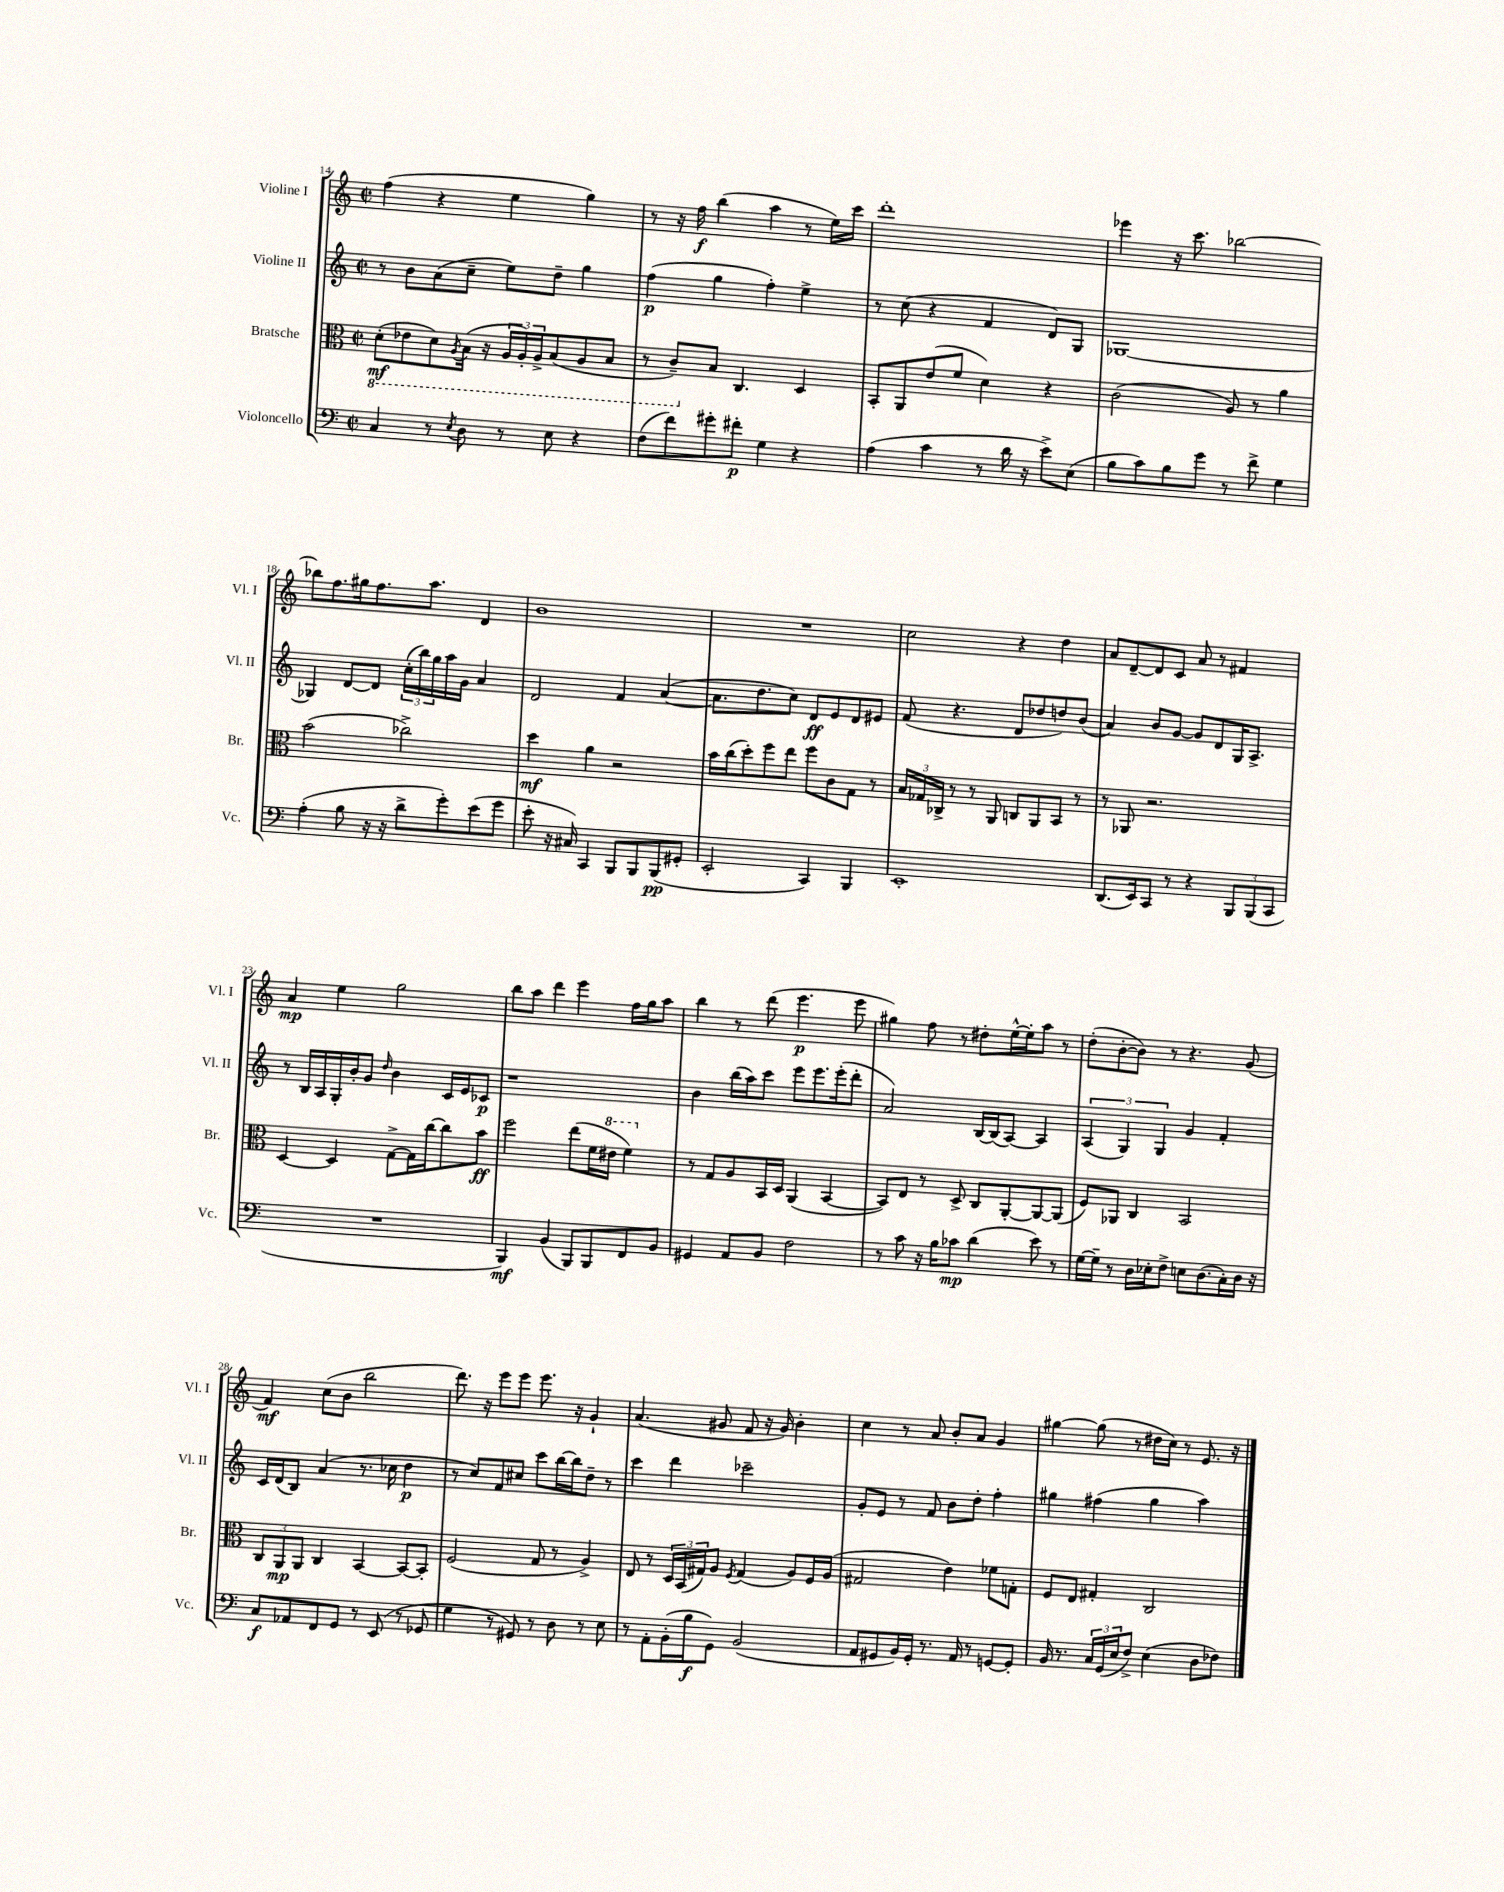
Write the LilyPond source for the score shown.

<<
\new StaffGroup <<
\new Staff = "s0" \with { instrumentName = "Violine I" shortInstrumentName = "Vl. I" } {
    \clef treble \key c \major \defaultTimeSignature \time 2/2
    f''4( r4 e''4 g''4) |
    r8 r16 f''16\f b''4( a''4 r8 e''16) c'''16 |
    d'''1-. |
    ees'''4 r16 c'''8. bes''2~ |
    bes''8 f''8. gis''16 f''8. a''8. d'4 |
    b'1 |
    R1 |
    c''2 r4 d''4 |
    a'8 d'8~-- d'8 c'8 a'8 r8 fis'4 |
    a'4\mp e''4 g''2 |
    b''8 a''8 d'''4 e'''4 f''16 g''16 a''8 |
    b''4 r8 d'''8( e'''4.\p e'''8 |
    gis''4) f''8 r8 dis''8-. e''16~-^ e''16-. a''8 r8 |
    d''8-.( b'8~-. b'8) r8 r4. g'8( |
    f'4\mf) c''8( b'8 b''2 |
    d'''8.) r16 e'''8 e'''8 e'''8. r16 g'4-! |
    a'4.( gis'8 f'8 r16 gis'16) b'4-. |
    c''4 r8 a'8 b'8-. a'8 g'4 |
    gis''4~ gis''8( r8 dis''16 c''16) r8 e'8. r16 \bar "|." |
}
\new Staff = "s1" \with { instrumentName = "Violine II" shortInstrumentName = "Vl. II" } {
    \clef treble \key c \major \defaultTimeSignature \time 2/2
    r8 b'8 a'8( c''8-- e''8) d''8-- g''4 |
    f''4\p( g''4 f''4-.) e''4-> |
    r8 c''8( r4 f'4 d'8) g8 |
    ges1~ |
    ges4 d'8~ d'8 \tuplet 3/2 { c''16-.( b''16) g''16 } a''16 g'16 a'4 |
    d'2 f'4 a'4~( |
    a'8. d''8. c''8) d'8\ff e'8 d'8 eis'8 |
    f'8( r4. d'8 des''8 d''8) b'8( |
    a'4) b'8 g'8~ g'8 d'8 g16 a8.-> |
    r8 b16 a16 g16-. b'16-. g'8 \grace { d''16 } b'4 c'16 e'16 ces'8\p |
    r1 |
    b'4 b''16( a''16) c'''8 e'''8 e'''8. e'''16-.( d'''8-. |
    a'2) b16~ b16( a8~) a4 |
    \tuplet 3/2 { a4( g4) g4 } g'4 f'4-. |
    c'16 d'16( b8) a'4( r8. ces''16 d''4\p |
    r8 c''8) f'8 cis''8 c'''8 b''16~ b''16 d''8-- r8 |
    c'''4 d'''4 ces'''2-- |
    g'8-. e'8 r8 f'8 b'8 d''8-. f''4-. |
    gis''4 fis''4( gis''4 a''4) \bar "|." |
}
\new Staff = "s2" \with { instrumentName = "Bratsche" shortInstrumentName = "Br." } {
    \clef alto \key c \major \defaultTimeSignature \time 2/2
    \ottava #-1 d8-.\mf( ees8 d8) \acciaccatura { a,8 } b,16( r16 \tuplet 3/2 { a,16 a,16-.) a,16-> } b,8( a,8 b,8 |
    r8 c8--) \ottava #0 b8 c4. d4 |
    b,8-. a,8 e'8( f'8 d'4) r4 |
    c'2( a8) r8 a'4 |
    b'2( ces''2->) |
    d''4\mf a'4 r2 |
    b'16 c''16( d''8-.) f''8 e''8 f''8 c'8 g8 r8 |
    \tuplet 3/2 { b16 ges16 ces16-> } r8 r8 a,8 c8 a,8 b,8 r8 |
    r8 aes,8 r2. |
    d4~ d4 g8~-> g16 c''16~ c''8 b'8\ff |
    f''2 e''8( f'16 \ottava #1 eis''16 f''4) \ottava #0 |
    r8 g8 a8 b,16 d16 a,4( b,4~ |
    b,8) e8 r8 d8-> c8 a,8~-. a,8~ a,8( |
    f8) aes,8 c4 b,2 |
    \tuplet 3/2 { c8 a,8\mp a,8 } c4 b,4~ b,8~ b,8-. |
    f2( g8 r8 a4->) |
    e8 r8 \tuplet 3/2 { d16 b,16( gis16) } a8 \acciaccatura { f8 } gis4( a8) f16 a16( |
    gis2 e'4) fes'8 g8-. |
    f8 e8 gis4-. c2 \bar "|." |
}
\new Staff = "s3" \with { instrumentName = "Violoncello" shortInstrumentName = "Vc." } {
    \clef bass \key c \major \defaultTimeSignature \time 2/2
    c4 r8 \acciaccatura { e8 } d8 r8 e8 r4 |
    f8( f'8) gis'8-. fis'8-.\p g4 r4 |
    a4( c'4 r8 d'16 r16 e'8->) e8( |
    b8 c'8) b8 g'8 r8 f'8-> g4 |
    a4-.( b8 r16 r16 d'8-> g'8-.) e'8( g'8 |
    e'8-. r16 cis16) c,4 b,,8 b,,8 b,,8\pp( gis,8-. |
    e,2-. c,4) b,,4 |
    e,1-. |
    d,8.( e,16) c,8 r8 r4 \tuplet 3/2 { b,,8 b,,8( c,8 } |
    R1 |
    b,,4\mf) b,4( b,,8) b,,8 f,8 b,8 |
    gis,4 a,8 b,8 f2 |
    r8 c'8 r16 b16 ces'8\mp d'4( e'8) r8 |
    g16~ g16-- r8 d16 ees16-. f8-> e8 d8.( c16-.) d16 r16 |
    c8\f aes,8 f,8 g,8 r8 e,8( r8 ges,8 |
    g4 r8 gis,8) r8 d8 r8 e8 |
    r8 a,8-. b,16-.( b16\f g,8) b,2( |
    a,8 gis,8 b,16) gis,16-. r8. a,16 r8 g,8~ g,8-. |
    b,16 r8. \tuplet 3/2 { c16 g,16( e16 } f8->) e4( d8 fes8) \bar "|." |
}
>>
>>
\layout { \context { \Score currentBarNumber = #14 } }
